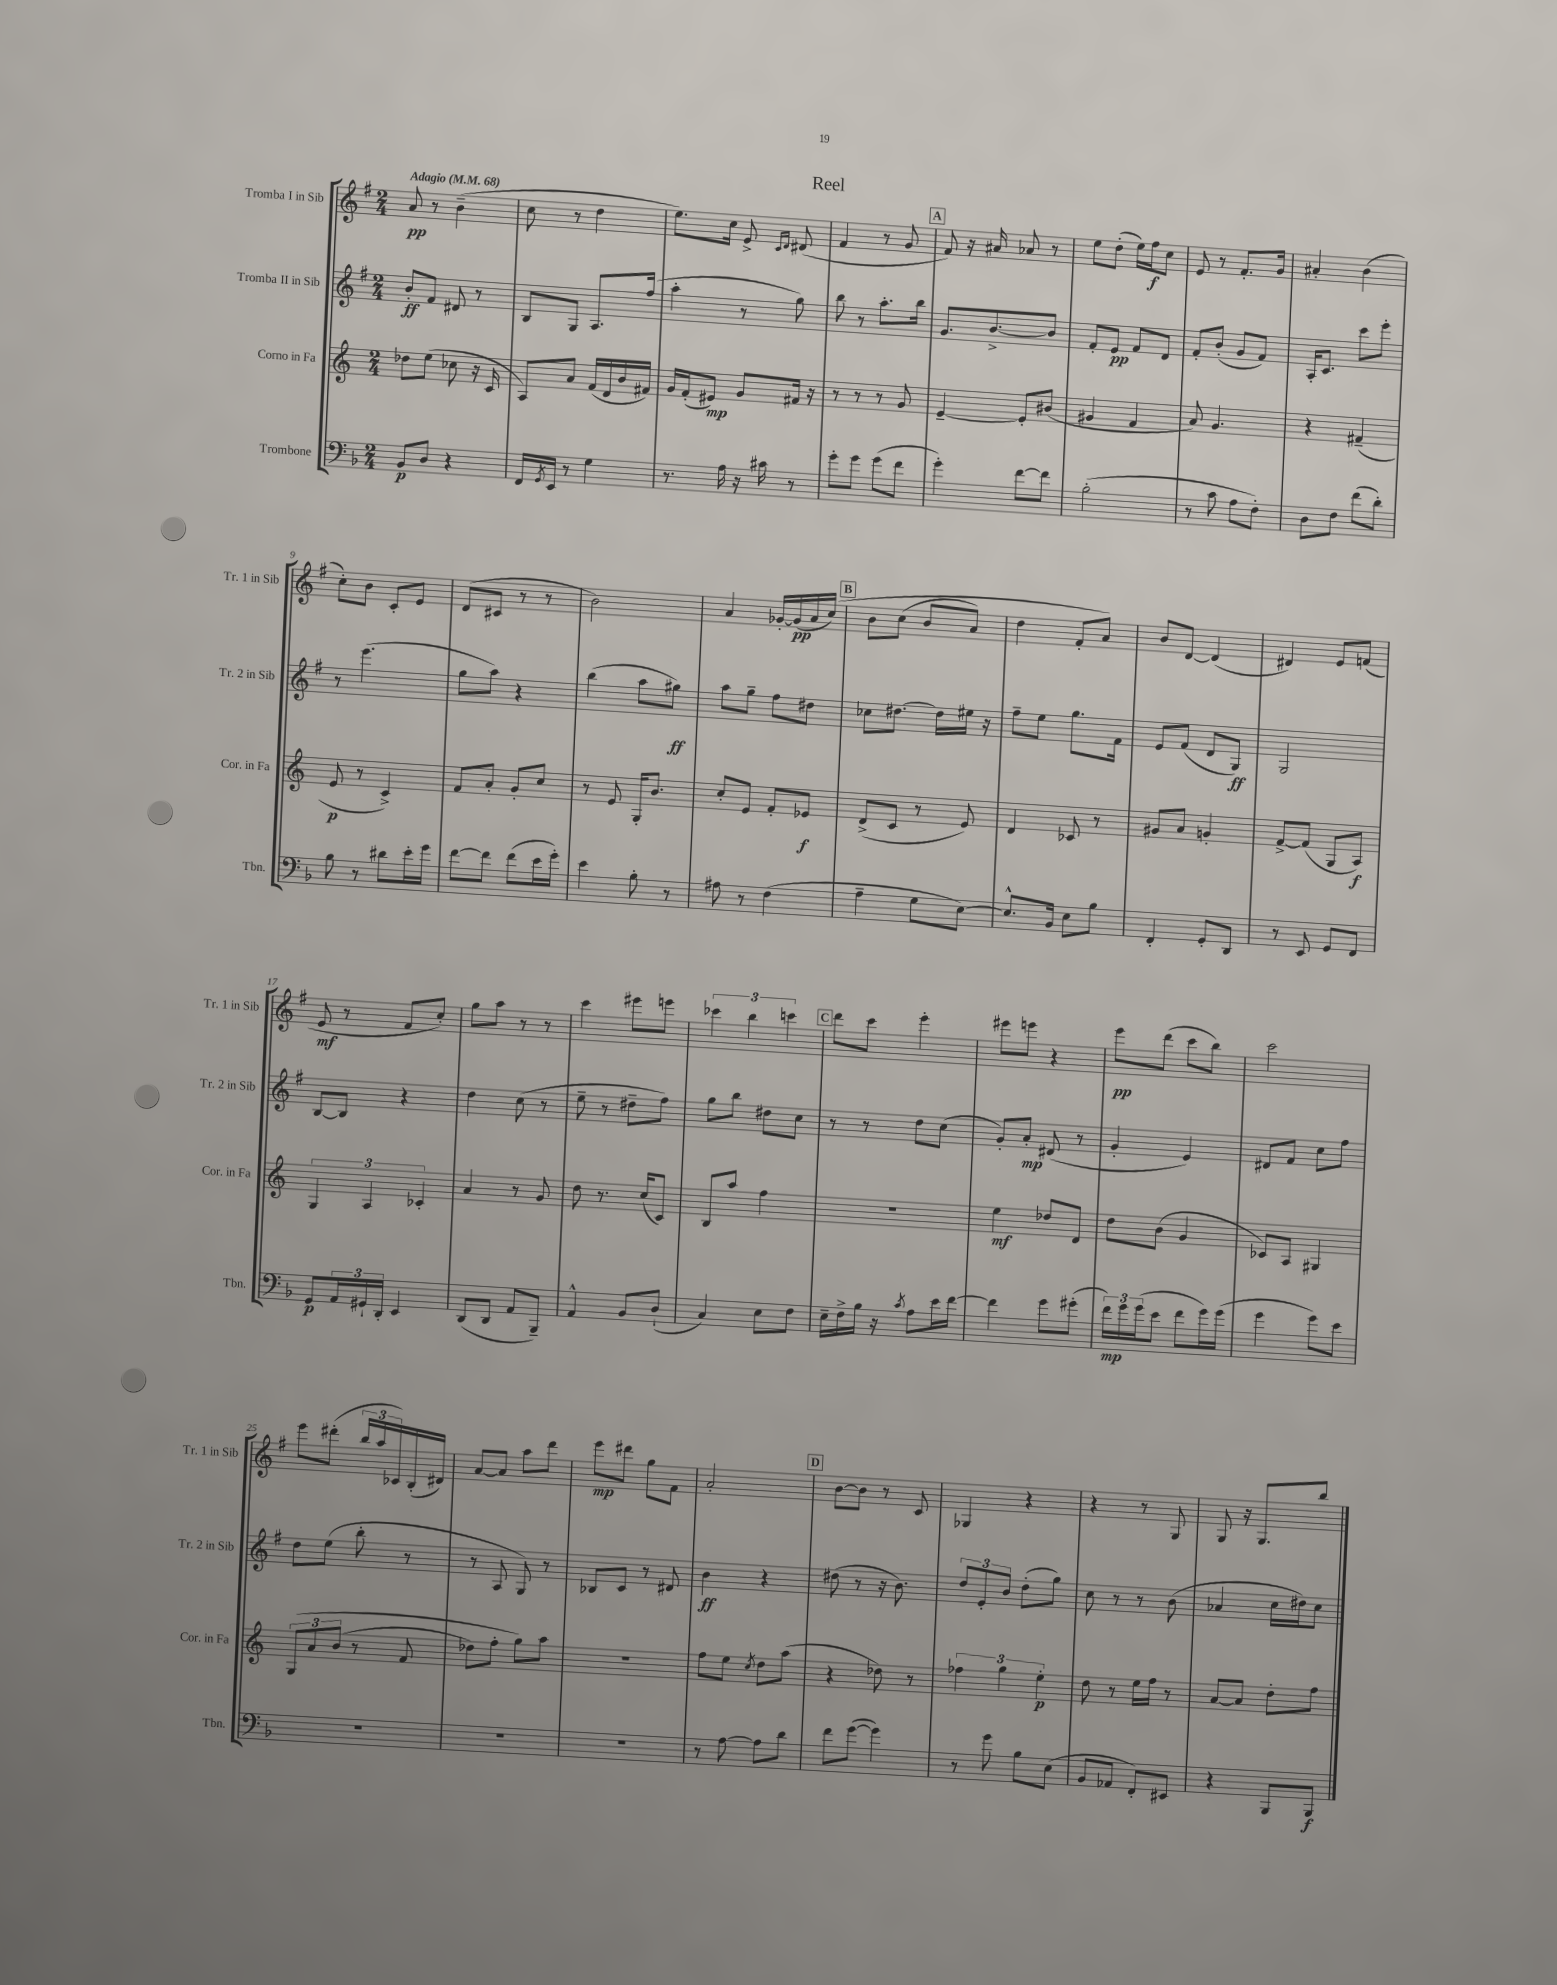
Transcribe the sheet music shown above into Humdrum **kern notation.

**kern	**kern	**kern	**kern
*staff4	*staff3	*staff2	*staff1
*clefF4	*clefG2	*clefG2	*clefG2
*k[b-]	*k[]	*k[f#]	*k[f#]
*M2/4	*M2/4	*M2/4	*M2/4
*MM68	*MM68	*MM68	*MM68
8BB-	8dd-	8b'	8a
8D	(8ee	8f#	8r
4r	8cc-	8d#	(4b~
.	16r	8r	.
.	16c	.	.
=	=	=	=
16FF	8A)	8B	8cc
8qGG	.	.	.
16EE	.	.	.
8r	8a	8G	8r
4G	(16f	8.A	4dd
.	16d	.	.
.	16b	.	.
.	16f#)	(16ff#	.
=	=	=	=
8.r	16g	4aa'	8.ee)
.	(16f'	.	.
.	8e#)	.	.
16A	.	.	16cc
16r	8g	8r	8e^
16c#	.	.	.
.	.	.	16qqc
.	.	.	16qqd
8r	16f#	8gg)	(8d#
.	16r	.	.
=	=	=	=
8g'	8r	8bb	4f#
8g	8r	8r	.
(8g	8r	8.aa'	8r
8f	8g	.	8g
.	.	16bb	.
=	=	=	=
4g')	[4e~	8.g	8f#)
.	.	.	16r
.	.	[8.b^	16a#
[8f	8e']	.	8a-
8f]	(8b#	8b]	8r
=	=	=	=
(2B-'	4g#	8f#'	8ee
.	.	8e	(8dd'
.	4f	8f#	16ee)
.	.	.	16ff#
.	.	8d	8cc
=	=	=	=
8r	8a)	8f#'	8e
8c	4.g	(8b'	8r
8A	.	8g	8.f#'
8F')	.	8f#)	.
.	.	.	16g
=	=	=	=
8D	4r	16A'	4a#'
.	.	8.c	.
8F	.	.	.
(8f	(4f#~	8ccc	(4b
8d')	.	8eee'	.
=	=	=	=
8B-	8e	8r	8cc')
8r	8r	(4.eee	8b
8d#	4c^)	.	8c'
16e'	.	.	8e
16g	.	.	.
=	=	=	=
[8f	8f	8gg	(8d
8f]	8a'	8aa)	8c#
(8f	8g'	4r	8r
16e	8cc	.	8r
16g')	.	.	.
=	=	=	=
4e	8r	(4bb	2b)
.	8e	.	.
8B-'	16G'	8aa	.
.	8.b	.	.
8r	.	8gg#)	.
=	=	=	=
8A#	8cc'	8aa	4a
8r	8e	8gg~	.
(4F	8f'	8ff#	[16g-'
.	.	.	(16g-]
.	8e-	8dd#	16a
.	.	.	&(16cc)
=	=	=	=
4A~	(8d^	8cc-	8b
.	8c	[8.dd#	(8cc
8G	8r	.	8b
.	.	16dd#]	.
[8E)	8e)	16ee#	8a)
.	.	16r	.
=	=	=	=
8.E^^]	4d	8ff#~	4dd
.	.	8ee	.
16BB-	.	.	.
8E	8c-	8.gg	8f#'
8B-	8r	.	8a&)
.	.	16f#	.
=	=	=	=
4FF'	8g#	8e	8b
.	8a	(8f#	[8d
8GG'	4g'	8d	(4d]
8DD	.	8G)	.
=	=	=	=
8r	[8f^	2G	4d#)
8EE	(8f]	.	.
8GG	8G	.	8e
8FF	8A)	.	(8f
=	=	=	=
8GG	6G	[8B	8e
24AA	.	8B]	8r
24GG#`	6A	.	.
24DD'	.	.	.
4EE	.	4r	8f#
.	6c-'	.	.
.	.	.	8cc')
=	=	=	=
(8DD	4a	4dd	8gg
8DD	.	.	8aa
8AA	8r	(8cc	8r
8BBB-~)	8g	8r	8r
=	=	=	=
4AA^^	8dd	8ee~	4ccc
.	8.r	8r	.
8BB-	.	8dd#~	8eee#
.	(16cc	.	.
(8D`	8c)	8ff#)	8eee
=	=	=	=
4C)	8B	8gg	6ccc-
.	8aa	8bb	.
.	.	.	6bb
8E	4ff	8dd#	.
.	.	.	6ccc
8F	.	8cc	.
=	=	=	=
16E~	2r	8r	8ddd
16F^	.	.	.
16B-	.	8r	8ccc
16r	.	.	.
8qc	.	.	.
8A	.	8dd	4eee'
16e	.	(8cc	.
[16f	.	.	.
=	=	=	=
4f]	4ee	8g')	8eee#
.	.	8a'	8eee
8g	8dd-	(8d#	4r
(8g#'	8d	8r	.
=	=	=	=
24f)	8dd	4g'	8eee
24g	.	.	.
(24g	.	.	.
8e	(8b	.	(8ddd
8f	4g	4e)	8ccc
16g)	.	.	8bb)
(16g	.	.	.
=	=	=	=
4g	8c-)	8d#	2ccc
.	8A	8f#	.
8g)	4G#	8cc	.
8e	.	8ff#	.
=	=	=	=
2r	&(12G	8dd	8eee
.	12a	.	.
.	.	(8ee	(8ddd#'
.	(12b	.	.
.	8r	8bb'	24bb
.	.	.	24aa
.	.	.	24c-)
.	8f	8r	(16B'
.	.	.	16d#)
=	=	=	=
2r	8dd-)	8r	[8a
.	8ff'	8A	8a]
.	8gg&)	8G)	8aa
.	8aa	8r	8ddd
=	=	=	=
2r	2r	8B-	8eee
.	.	8c	8ddd#
.	.	8r	8gg
.	.	8d#	8f#
=	=	=	=
8r	8ff	4b	2a'
[8A	8ee	.	.
.	8qcc	.	.
8A]	8dd	4r	.
8d	(8aa	.	.
=	=	=	=
8f	4r	(8dd#	[8b
([8g	.	8r	8b]
4g])	8dd-)	16r	8r
.	.	8.b)	.
.	8r	.	8c
=	=	=	=
8r	6ff-	12dd	4G-
.	.	12e'	.
8g	.	.	.
.	6gg	12b	.
8B-	.	(8dd'	4r
.	6ee'	.	.
(8E	.	8gg)	.
=	=	=	=
8BB-	8dd	8cc	4r
8AA-	8r	8r	.
8FF')	16ee	8r	8r
.	16ff	.	.
8EE#	8r	(8b	8G
=	=	=	=
4r	[8a	4a-	8G
.	8a]	.	16r
.	.	.	8.G
8BBB-	8dd'	16cc	.
.	.	16dd#)	.
8BBB-	8ff	8cc	8bb
==	==	==	==
*-	*-	*-	*-
